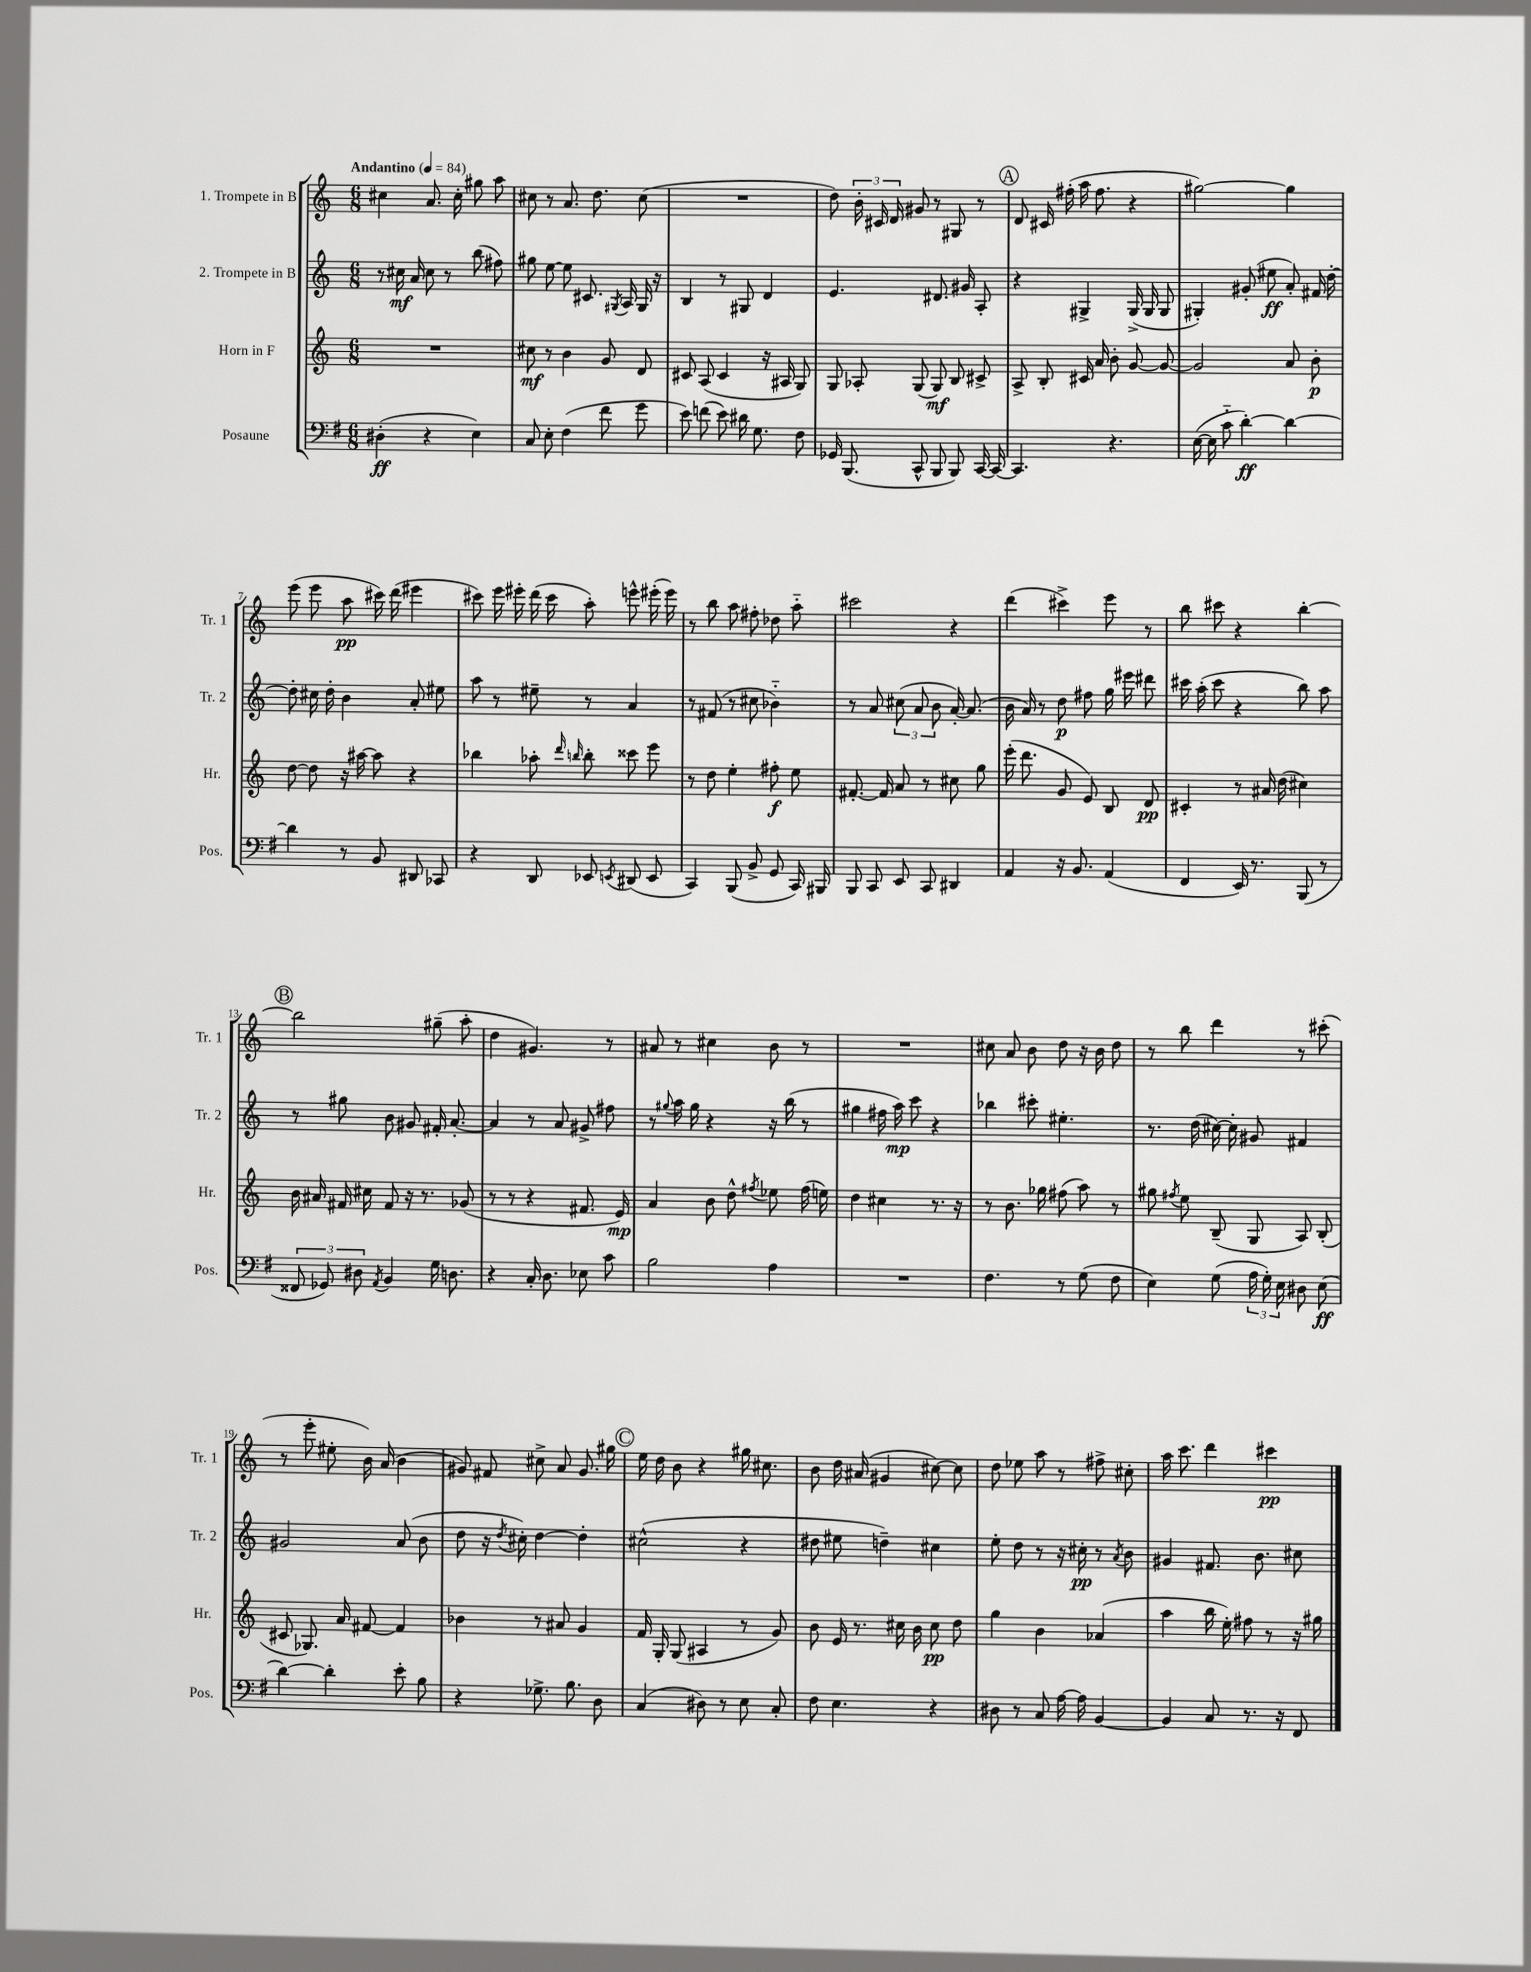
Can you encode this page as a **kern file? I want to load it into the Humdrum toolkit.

**kern	**dynam	**kern	**dynam	**kern	**dynam	**kern	**dynam
*part4	*part4	*part3	*part3	*part2	*part2	*part1	*part1
*staff4	*staff4	*staff3	*staff3	*staff2	*staff2	*staff1	*staff1
*I"Posaune	*	*I"Horn in F	*	*I"2. Trompete in B	*	*I"1. Trompete in B	*
*I'Pos.	*	*I'Hr.	*	*I'Tr. 2	*	*I'Tr. 1	*
*clefF4	*	*clefG2	*	*clefG2	*	*clefG2	*
*k[f#]	*	*k[]	*	*k[]	*	*k[]	*
*M6/8	*	*M6/8	*	*M6/8	*	*M6/8	*
*MM84	*	*MM84	*	*MM84	*	*MM84	*
=1	=1	=1	=1	=1	=1	=1	=1
!	!	!	!	!	!	!LO:TX:a:B:t=Andantino	!
(4D#X'\	ff	2.r	.	8r	.	4cc#X\	.
.	.	.	.	16cc#X\	mf	.	.
.	.	.	.	16a/	.	.	.
4r	.	.	.	8cc#\	.	8.a/	.
.	.	.	.	8r	.	.	.
.	.	.	.	.	.	16cc#'\	.
4E\)	.	.	.	(8bb\	.	8gg#X\	.
.	.	.	.	8ff#X\)	.	8aa\	.
=2	=2	=2	=2	=2	=2	=2	=2
8C/	.	8cc#X\	mf	8gg#X\	.	8cc#X\	.
8E'\	.	8r	.	[8ee\	.	8r	.
(4F#\	.	4b\	.	8ee\]	.	8.a/	.
.	.	.	.	8.c#X/	.	.	.
.	.	.	.	.	.	8.dd\	.
8f#\	.	8g/	.	.	.	.	.
.	.	.	.	8qG#X/	.	.	.
.	.	.	.	16A/	.	.	.
8g\	.	8d/	.	16G#/	.	(8cc#\	.
.	.	.	.	16r	.	.	.
=3	=3	=3	=3	=3	=3	=3	=3
8e\)	.	8c#X/	.	4B/	.	2.r	.
(8fn\	.	(8A/	.	.	.	.	.
8e\)	.	4c#/	.	8r	.	.	.
16d#X\	.	.	.	8G#X/	.	.	.
8.G\	.	.	.	.	.	.	.
.	.	16r	.	4d/	.	.	.
.	.	16A#X/	.	.	.	.	.
8F#\	.	8G/)	.	.	.	.	.
=4	=4	=4	=4	=4	=4	=4	=4
16GG-X/	.	8G/	.	4.e/	.	8dd\)	.
(8.BBB/	.	.	.	.	.	.	.
.	.	8A-X'/	.	.	.	24b'\	.
.	.	.	.	.	.	24c#X/	.
.	.	.	.	.	.	24d/	.
8CC^^/	.	(8G/	.	.	.	8g#X/	.
8BBB/	.	8G/)	mf	8.d#X/	.	8r	.
8BBB/)	.	8B/	.	.	.	8G#X/	.
.	.	.	.	16g#X/	.	.	.
[16CC/	.	8c#X^/	.	8A'/	.	8r	.
16CC/_	.	.	.	.	.	.	.
!!LO:REH:place=s1:t=A
=5	=5	=5	=5	=5	=5	=5	=5
4.CC/]	.	8A^/	.	4r	.	8d/	.
.	.	8B'/	.	.	.	16c#X/	.
.	.	.	.	.	.	(16ff#X'\	.
.	.	16c#X/	.	4G#X^/	.	16aa\	.
.	.	16a/	.	.	.	8.ff#\	.
4.r	.	8b'\	.	.	.	.	.
.	.	[8g/	.	(16G#^/	.	4r	.
.	.	.	.	16G#/	.	.	.
.	.	8g/_	.	8G#/	.	.	.
=6	=6	=6	=6	=6	=6	=6	=6
([16E\	.	2g/]	.	4G#X'/)	.	[2gg#X\)	.
16E\]	.	.	.	.	.	.	.
8c\	.	.	.	.	.	.	.
[4d'\)	ff	.	.	(8g#X'/	.	.	.
.	.	.	.	8ee#X\	ff	.	.
4d\_	.	8a/	.	8a'/)	.	4gg#\]	.
.	.	8b'\	p	16f#X/	.	.	.
.	.	.	.	[16dd'\	.	.	.
!!LO:LB:g=z
=7	=7	=7	=7	=7	=7	=7	=7
4d\]	.	[8dd\	.	8dd'\]	.	(8eee\	.
.	.	8dd\]	.	16cc#X\	.	8eee\	.
.	.	.	.	16dd'\	.	.	.
8r	.	16r	.	4b\	.	8aa\	pp
.	.	[16aa#X\	.	.	.	.	.
8BB/	.	8aa#\]	.	.	.	16ccc#X\)	.
.	.	.	.	.	.	(16ddd\	.
8DD#X/	.	4r	.	8a'/	.	4eee#X\	.
8CC-X/	.	.	.	8ee#X\	.	.	.
=8	=8	=8	=8	=8	=8	=8	=8
4r	.	4bb-X\	.	8aa\	.	8ccc#X\)	.
.	.	.	.	8r	.	16eee\	.
.	.	.	.	.	.	16eee#X'\	.
8DD/	.	8aa-X'\	.	8ee#X~\	.	(16ddd\	.
.	.	.	.	.	.	16ccc#\	.
.	.	16qqddd/	.	.	.	.	.
.	.	16qqbbn/	.	.	.	.	.
8EE-X/	.	8bb'\	.	8r	.	8aa'\)	.
8qEEn/	.	.	.	.	.	.	.
(8DD#X/	.	8ccc##X\	.	4a/	.	8eeen^^\	.
8EE/	.	8eee\	.	.	.	(16eee#X'\	.
.	.	.	.	.	.	16eee#\)	.
=9	=9	=9	=9	=9	=9	=9	=9
4CC/)	.	8r	.	8r	.	8r	.
.	.	8dd\	.	(8f#X/	.	8bb\	.
(8BBB/	.	4ee'\	.	8r	.	8aa\	.
8BB^/	.	.	.	8cc#X\	.	8ff#X'\	.
8GG/	.	8ff#X'\	f	4b-X\)	.	8dd-X\	.
16CC/)	.	8ee\	.	.	.	8aa\	.
16BBB#X/	.	.	.	.	.	.	.
=10	=10	=10	=10	=10	=10	=10	=10
8BBB/	.	[8.f#X'/	.	8r	.	2ccc#X\	.
8CC/	.	.	.	8a/	.	.	.
.	.	16f#/]	.	.	.	.	.
8EE/	.	8a/	.	(12cc#X\	.	.	.
.	.	.	.	12a/	.	.	.
8CC/	.	8r	.	.	.	.	.
.	.	.	.	12b\	.	.	.
4DD#X/	.	8cc#X\	.	[16a'/)	.	4r	.
.	.	.	.	(8.a/]	.	.	.
.	.	8gg\	.	.	.	.	.
=11	=11	=11	=11	=11	=11	=11	=11
4AA/	.	(16eee'\	.	16b\	.	(4ddd\	.
.	.	8.ddd\	.	16a/)	.	.	.
.	.	.	.	8r	.	.	.
16r	.	8g/	.	8dd\	p	4ccc#X^\)	.
8.BB/	.	.	.	.	.	.	.
.	.	8e/)	.	8ff#X\	.	.	.
(4AA/	.	8B/	.	16gg\	.	8eee\	.
.	.	.	.	16eee#X\	.	.	.
.	.	8d/	pp	8ddd#X\	.	8r	.
=12	=12	=12	=12	=12	=12	=12	=12
4FF#/	.	4c#X'/	.	16ccc#X\	.	8bb\	.
.	.	.	.	(16aa'\	.	.	.
.	.	.	.	8ccc#\	.	8ccc#X\	.
16EE/)	.	8r	.	4r	.	4r	.
8.r	.	.	.	.	.	.	.
.	.	16a#X/	.	.	.	.	.
.	.	(16dd\	.	.	.	.	.
(8BBB/	.	4cc#X\)	.	8bb\)	.	[4bb'\	.
8r	.	.	.	8aa\	.	.	.
!!LO:LB:g=z
!!LO:REH:place=s1:t=B
=13	=13	=13	=13	=13	=13	=13	=13
12FF##X/	.	16b\	.	8r	.	2bb\]	.
.	.	16a#X/	.	.	.	.	.
12GG-X/)	.	.	.	.	.	.	.
.	.	16f#X/	.	8gg#X\	.	.	.
12D#X\	.	.	.	.	.	.	.
.	.	16cc#X\	.	.	.	.	.
8qAA/	.	.	.	.	.	.	.
4BB/	.	8f#/	.	8b\	.	.	.
.	.	16r	.	8g#X/	.	.	.
.	.	8.r	.	.	.	.	.
16G\	.	.	.	16f#X'/	.	(8gg#X~\	.
8.Dn\	.	.	.	[8.a'/	.	.	.
.	.	(8g-X/	.	.	.	8aa'\	.
=14	=14	=14	=14	=14	=14	=14	=14
4r	.	8r	.	4a/]	.	4dd\	.
.	.	8r	.	.	.	.	.
16C'/	.	4r	.	8r	.	4.g#X/)	.
8.D\	.	.	.	.	.	.	.
.	.	.	.	8a/	.	.	.
8E-X\	.	8.f#X/	.	8g#X^/	.	.	.
8c\	.	.	.	8ff#X\	.	8r	.
.	.	16e/)	mp	.	.	.	.
=15	=15	=15	=15	=15	=15	=15	=15
2B\	.	4a/	.	8r	.	8a#X/	.
.	.	.	.	8qqgg#X/	.	.	.
.	.	.	.	16aa\	.	8r	.
.	.	.	.	16gg#\	.	.	.
.	.	8b\	.	4r	.	4cc#X\	.
.	.	8dd^^\	.	.	.	.	.
.	.	8qff#X/	.	.	.	.	.
4A\	.	8ee-X\	.	16r	.	8b\	.
.	.	.	.	(16bb\	.	.	.
.	.	(16ff#\	.	8r	.	8r	.
.	.	16een\)	.	.	.	.	.
=16	=16	=16	=16	=16	=16	=16	=16
2.r	.	4dd\	.	4gg#X\	.	2.r	.
.	.	4cc#X\	.	16ff#X\	.	.	.
.	.	.	.	16aa\)	mp	.	.
.	.	.	.	8ccc\	.	.	.
.	.	8.r	.	4r	.	.	.
.	.	16r	.	.	.	.	.
=17	=17	=17	=17	=17	=17	=17	=17
4.F#\	.	8r	.	4bb-X\	.	8cc#X\	.
.	.	8.b\	.	.	.	8a/	.
.	.	.	.	8ccc#X'\	.	8b\	.
.	.	16gg-X\	.	.	.	.	.
8r	.	(8ff#X\	.	4.ee#X'\	.	8dd\	.
(8G\	.	8aa\)	.	.	.	16r	.
.	.	.	.	.	.	16b\	.
8F#\	.	8r	.	.	.	8dd\	.
=18	=18	=18	=18	=18	=18	=18	=18
4E\)	.	8gg#X\	.	8.r	.	8r	.
.	.	8qff#X/	.	.	.	.	.
.	.	8ee\	.	.	.	8bb\	.
.	.	.	.	(16dd\	.	.	.
(8G\	.	(8B~/	.	[16cc#X\)	.	4ddd\	.
.	.	.	.	16cc#'\]	.	.	.
24A\	.	8G/	.	8g#X/	.	.	.
24G'\)	.	.	.	.	.	.	.
24E\	.	.	.	.	.	.	.
8D#X\	.	8A/)	.	4f#X/	.	8r	.
(8E\	ff	(8B'/	.	.	.	(8ccc#X'\	.
!!LO:LB:g=z
=19	=19	=19	=19	=19	=19	=19	=19
[4d\)	.	8c#X/	.	2g#X/	.	8r	.
.	.	8.G-X/)	.	.	.	8eee'\	.
4d'\]	.	.	.	.	.	8ee#X'\	.
.	.	16a/	.	.	.	.	.
.	.	[8f#X/	.	.	.	16b\)	.
.	.	.	.	.	.	(16a/	.
8e'\	.	4f#/]	.	(8a/	.	4b\	.
8B\	.	.	.	8b\	.	.	.
=20	=20	=20	=20	=20	=20	=20	=20
4r	.	4b-X\	.	8dd\	.	8g#X/)	.
.	.	.	.	16r	.	8f#X/	.
.	.	.	.	8qdd/	.	.	.
.	.	.	.	16cc#X'\)	.	.	.
8.G-X^\	.	8r	.	[4dd\	.	8cc#X^\	.
.	.	8a#X/	.	.	.	8a/	.
8.B\	.	.	.	.	.	.	.
.	.	4g/	.	4dd'\]	.	8.g#/	.
8D\	.	.	.	.	.	.	.
.	.	.	.	.	.	16gg#X\	.
!!LO:REH:place=s1:t=C
=21	=21	=21	=21	=21	=21	=21	=21
(4C/	.	16f/	.	(2cc#X^^\	.	16ee\	.
.	.	16G'/	.	.	.	16dd\	.
.	.	(8G/	.	.	.	8b\	.
8D#X\)	.	4A#X/	.	.	.	4r	.
8r	.	.	.	.	.	.	.
8E\	.	8r	.	4r	.	16gg#X\	.
.	.	.	.	.	.	8.cc#X\	.
8C'/	.	8g/)	.	.	.	.	.
=22	=22	=22	=22	=22	=22	=22	=22
8F#\	.	8b\	.	8dd#X\	.	8b\	.
4.E\	.	16e/	.	8ee#X\	.	16dd\	.
.	.	8.r	.	.	.	(16a#X/	.
.	.	.	.	4ddn~\)	.	4g#X/	.
.	.	16cc#X\	.	.	.	.	.
.	.	16b\	.	.	.	.	.
4r	.	8cc#\	pp	4cc#X\	.	[8cc#X\)	.
.	.	8dd\	.	.	.	8cc#\]	.
=23	=23	=23	=23	=23	=23	=23	=23
8D#X\	.	4gg\	.	8ee'\	.	8dd\	.
8r	.	.	.	8dd\	.	8ee-X\	.
8C/	.	4b\	.	8r	.	8aa\	.
[16A\	.	.	.	16r	.	8r	.
16A\]	.	.	.	16cc#X'\	pp	.	.
[4BB/	.	(4a-X/	.	8r	.	8ff#X^\	.
.	.	.	.	8qa/	.	.	.
.	.	.	.	8b\	.	8cc#X'\	.
=24	=24	=24	=24	=24	=24	=24	=24
4BB/]	.	4aa\	.	4g#X/	.	16aa\	.
.	.	.	.	.	.	8.ccc\	.
8C/	.	16bb\	.	8.f#X/	.	4ddd\	.
.	.	16ee'\)	.	.	.	.	.
8.r	.	8ff#X\	.	.	.	.	.
.	.	.	.	8.b\	.	.	.
.	.	8r	.	.	.	4ccc#X\	pp
16r	.	.	.	.	.	.	.
8FF#/	.	16r	.	8cc#X\	.	.	.
.	.	16gg#X\	.	.	.	.	.
==	==	==	==	==	==	==	==
*-	*-	*-	*-	*-	*-	*-	*-
